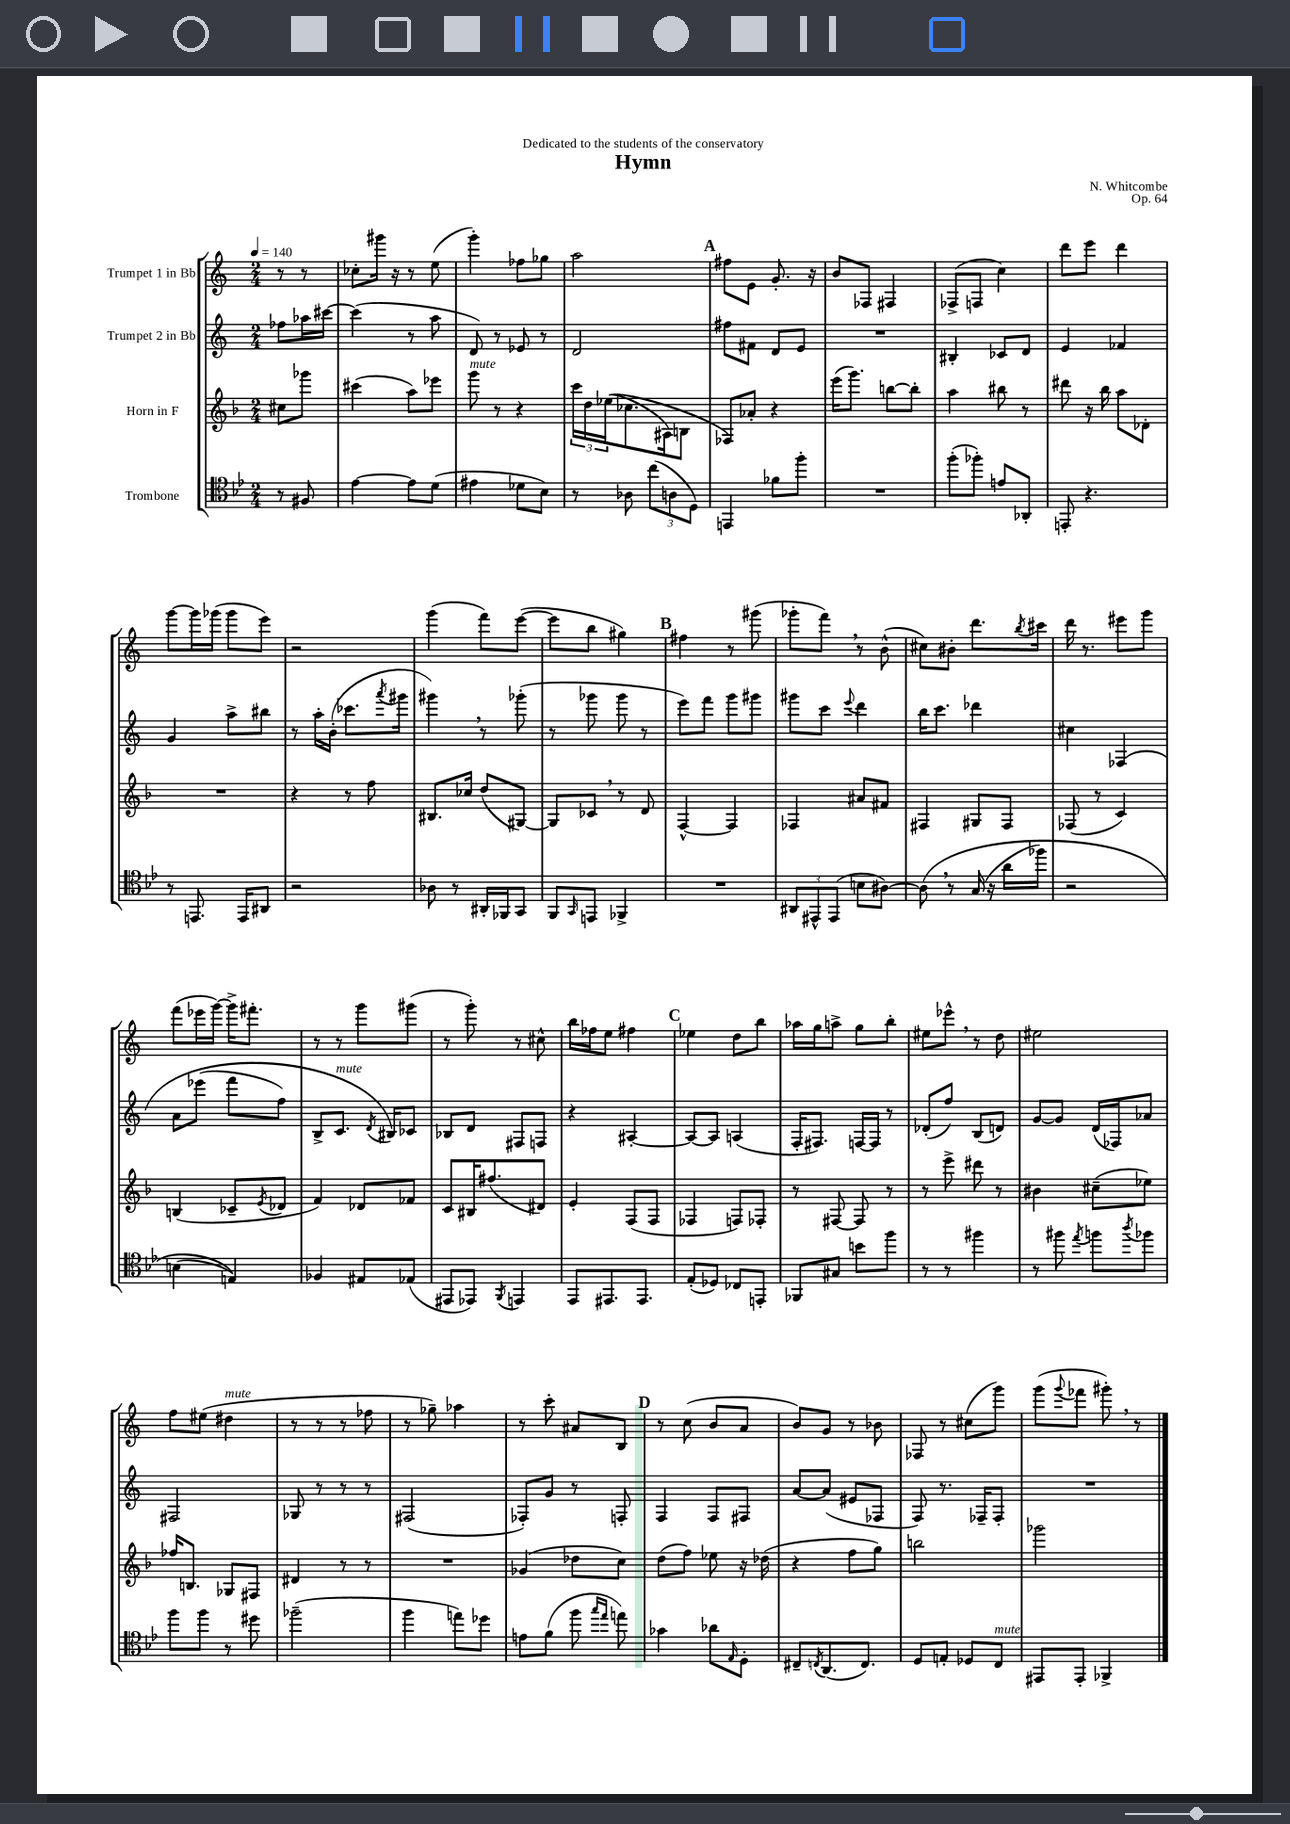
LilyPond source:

\header { title = "Hymn" composer = "N. Whitcombe" dedication = "Dedicated to the students of the conservatory" opus = "Op. 64" }
<<
\new StaffGroup <<
\new Staff = "s0" \with { instrumentName = "Trumpet 1 in Bb" } {
    \clef treble \key c \major \numericTimeSignature \time 2/4 \partial 4 \tempo 4 = 140
    r8 r8 |
    ces''8-. gis'''16 r16 r8 e''8( |
    g'''4-.) fes''8 ges''8 |
    a''2 |
    \mark \markup { \bold "A" } fis''8 e'8 g'8.-. r16 |
    b'8 fes8 fis4 |
    fes8->( f8 c''4) |
    d'''8 e'''8 d'''4 |
    g'''8~ g'''16 ges'''16( ges'''8 e'''8) |
    r2 |
    g'''4( f'''8) e'''8~( |
    e'''8 b''8 gis''4) |
    \mark \markup { \bold "B" } fis''4 r8 gis'''8( |
    ges'''8-. f'''8) \breathe r8 b'8-^( |
    cis''8) bis'8-. d'''8. \acciaccatura { b''8 } cis'''16 |
    d'''16 r8. eis'''8 g'''8 |
    f'''8( ees'''16 g'''16~) g'''16-> fis'''8.-. |
    r8 r8 g'''8 gis'''8( |
    r8 g'''8-.) r8 cis''8-^ |
    b''16 fes''16 e''8 fis''4 |
    \mark \markup { \bold "C" } ees''4 d''8 b''8 |
    aes''16 g''16 a''8-> g''8 b''8-. |
    eis''8 ees'''8-^ \breathe r8 d''8 |
    eis''2 |
    f''8 eis''8( dis''4^\markup { \italic "mute" } |
    r8 r8 r8 fes''8 |
    r8 ges''8--) aes''4 |
    r8 c'''8-. ais'8 b8 |
    \mark \markup { \bold "D" } r8 c''8( b'8 a'8 |
    b'8) g'8 r8 bes'8 |
    fes8 r8 cis''8( g'''8) |
    g'''8( \appoggiatura { g'''8 } fes'''8 gis'''8-.) \breathe r8 \bar "|." |
}
\new Staff = "s1" \with { instrumentName = "Trumpet 2 in Bb" } {
    \clef treble \key c \major \numericTimeSignature \time 2/4 \partial 4
    fes''8 aes''16 cis'''16~ |
    cis'''4( r8 a''8 |
    d'8) r8 ees'8 r8 |
    d'2 |
    \mark \markup { \bold "A" } fis''8 fis'8 d'8 e'8 |
    R2 |
    bis4-. ces'8 d'8 |
    e'4 fes'4 |
    g'4 a''8-> bis''8 |
    r8 a''16-. b'16-.( ces'''8. \acciaccatura { a'''8 } gis'''16 |
    gis'''4) \breathe r8 ges'''8-.( |
    r8 ges'''8 ges'''8 r8 |
    \mark \markup { \bold "B" } e'''8) f'''8 g'''8 gis'''8 |
    gis'''8 c'''8 \appoggiatura { e'''8 } d'''4 |
    b''16 c'''8. des'''4 |
    cis''4 fes4\( |
    a'8 ees'''8( f'''8 f''8) |
    b8-> c'8.^\markup { \italic "mute" } \acciaccatura { d'8 } bis16\) ces'8 |
    bes8 d'8 fis8 f8 |
    r4 ais4~-. |
    \mark \markup { \bold "C" } ais8~ ais8 a4( |
    f16-. fis8.) f16~ f16 r8 |
    des'8-.( f''8) b8( d'8) |
    g'8~ g'8 d'16( fes16) aes'8 |
    fis2 |
    ges8 r8 r8 r8 |
    fis2( |
    fes8-.) g'8 r8 f8-. |
    \mark \markup { \bold "D" } f4 f8 fis8 |
    a'8~ a'8( eis'8 fes8 |
    f8) r8. fes16-- fes8-. |
    R2 \bar "|." |
}
\new Staff = "s2" \with { instrumentName = "Horn in F" } {
    \clef treble \key f \major \numericTimeSignature \time 2/4 \partial 4
    cis''8 ges'''8 |
    cis'''4( a''8) ees'''8 |
    g'''8^\markup { \italic "mute" } r8 r4 |
    \tuplet 3/2 { c'''16 d''16 ees''16(\( } ces''8. ais16) b8 |
    \mark \markup { \bold "A" } fes8\) aes'8-. r4 |
    e'''16( g'''8.) b''8~ b''8-. |
    a''4 bis''8 r8 |
    dis'''8 r16 bes''16 a''8 des'8-. |
    R2 |
    r4 r8 f''8 |
    bis8. ces''16 d''8( gis8~) |
    gis8 ces'8 \breathe r8 d'8 |
    \mark \markup { \bold "B" } f4~-^ f4 |
    fes4 ais'8 fis'8 |
    fis4 gis8 fis8 |
    fes8( r8 c'4) |
    b4( ces'8-- \acciaccatura { e'8 } des'8 |
    f'4) des'8 fes'8 |
    c'8 bis16 fis''8.( dis'8) |
    e'4-. f8( f8 |
    \mark \markup { \bold "C" } fes4 f8) fes8-. |
    r8 fis8~ fis8 r8 |
    r8 e'''8-> dis'''8 r8 |
    bis'4 cis''8--( ees''8) |
    fes''16 b8. ges8 fis8 |
    dis'4 r8 r8 |
    R2 |
    ges'4( des''8 c''8) |
    \mark \markup { \bold "D" } d''8( f''8) ees''8 r16 des''16( |
    r4 f''8 g''8) |
    b''2 |
    ges'''2 \bar "|." |
}
\new Staff = "s3" \with { instrumentName = "Trombone" } {
    \clef tenor \key bes \major \numericTimeSignature \time 2/4 \partial 4
    r8 fis8 |
    ees'4~ ees'8 d'8( |
    eis'4 des'8 bes8) |
    r8 aes8 \tuplet 3/2 { c''8( a8 d8) } |
    \mark \markup { \bold "A" } e,4 fes'8 f''8-. |
    R2 |
    f''8-.( fes''8-.) e'8 aes,8-. |
    e,8-. r4. |
    r8 e,8. e,16 ais,8 |
    r2 |
    aes8 r8 ais,16-. fes,16 g,8 |
    f,8 \grace { g,16 } e,8 fes,4-> |
    \mark \markup { \bold "B" } R2 |
    \tuplet 3/2 { ais,8 eis,8-^ eis,8( } b8 ais8~) |
    ais8\( \breathe r8 g16( r16 a'16 fes''16) |
    r2 |
    b4( e4)\) |
    fes4 eis8 ees8( |
    eis,8 ees,8) \acciaccatura { f,8 } e,4 |
    ees,8 eis,8. eis,8. |
    \mark \markup { \bold "C" } ees8-.( des8) ces8 e,8-. |
    fes,8 gis8 b'8 f''8 |
    r8 r8 fis''4 |
    r8 fis''8 \acciaccatura { ees''8 } f''8 \acciaccatura { a''8 } fes''8 |
    f''8 f''8 r8 dis''8 |
    fes''2--( |
    f''4 e''8) des''8 |
    e'8 f'8( f''8 \grace { g''16 ees''16 } e''8) |
    \mark \markup { \bold "D" } ges'4 aes'8 \grace { ees16 } d8-. |
    cis8-- \acciaccatura { c8 } a,8.( c8.) |
    d8 e8-. des8 c8^\markup { \italic "mute" } |
    eis,8 eis,8-. fes,4-> \bar "|." |
}
>>
>>
\layout { \context { \Score \remove "Bar_number_engraver" } }
